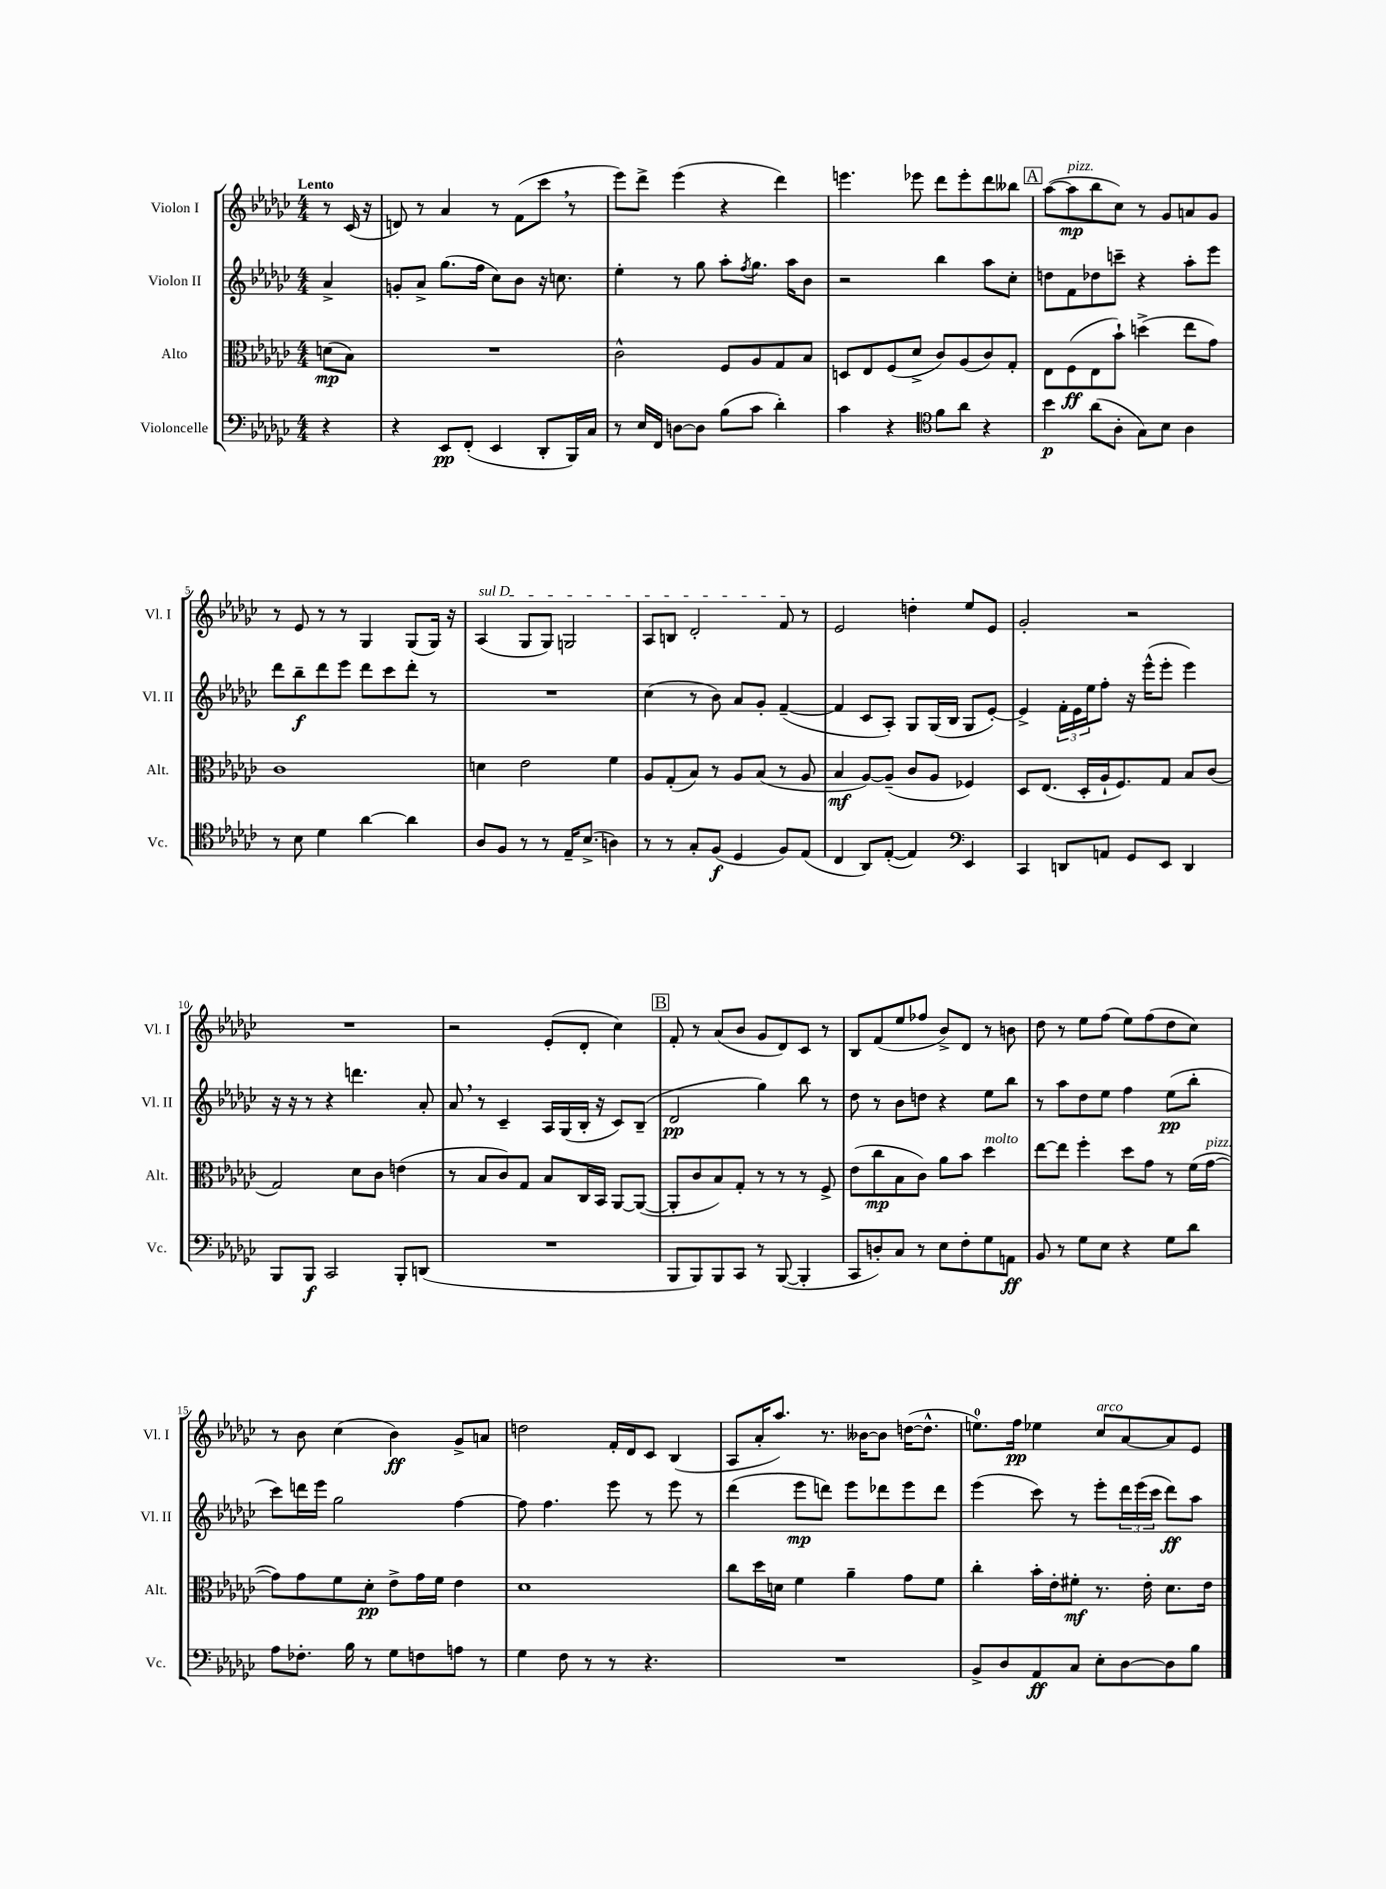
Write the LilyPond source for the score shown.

<<
\new StaffGroup <<
\new Staff = "s0" \with { instrumentName = "Violon I" shortInstrumentName = "Vl. I" } {
    \clef treble \key ges \major \numericTimeSignature \time 4/4 \partial 4 \tempo "Lento"
    r8 ces'16( r16 |
    d'8) r8 aes'4 r8 f'8( ces'''8 \breathe r8 |
    ees'''8) des'''8-> ees'''4( r4 des'''4) |
    e'''4. ees'''8 des'''8 ees'''8-. des'''8 beses''8 |
    \mark \markup { \box "A" } aes''8~( aes''8\mp^\markup { \italic "pizz." } bes''8 ces''8) r8 ges'8 a'8 ges'8 |
    r8 ees'8 r8 r8 ges4 ges8( ges16) r16 |
    \once \override TextSpanner.bound-details.left.text = \markup { \italic "sul D" } aes4\startTextSpan( ges8 ges8) g2 |
    aes8 b8 des'2-. f'8\stopTextSpan r8 |
    ees'2 d''4-. ees''8 ees'8 |
    ges'2-. r2 |
    R1 |
    r2 ees'8-.( des'8-. ces''4) |
    \mark \markup { \box "B" } f'8-. r8 aes'8( bes'8 ges'8 des'8) ces'8 r8 |
    bes8 f'8( ees''8 fes''8 bes'8->) des'8 r8 b'8 |
    des''8 r8 ees''8 f''8( ees''8) f''8( des''8 ces''8) |
    r8 bes'8 ces''4( bes'4\ff) ges'8-> a'8 |
    d''2 f'16-. des'16 ces'8 bes4( |
    aes8 aes'16-. aes''8.) r8. beses'16~ beses'8 d''16~( d''8.-^ |
    e''8.-0) f''16\pp ees''4 ces''8^\markup { \italic "arco" } aes'8~ aes'8 ees'8 \bar "|." |
}
\new Staff = "s1" \with { instrumentName = "Violon II" shortInstrumentName = "Vl. II" } {
    \clef treble \key ges \major \numericTimeSignature \time 4/4 \partial 4
    aes'4-> |
    g'8-. aes'8-> ges''8.( f''16 ces''8) bes'8 r16 c''8. |
    ees''4-. r8 ges''8 aes''8-. \acciaccatura { f''8 } ges''8. aes''16 bes'8 |
    r2 bes''4 aes''8 ces''8-. |
    \mark \markup { \box "A" } d''8 f'8 des''8 c'''8-- r4 aes''8-. ees'''8 |
    des'''8 bes''8--\f des'''8 ees'''8 des'''8 ces'''8 des'''8-. r8 |
    R1 |
    ces''4( r8 bes'8) aes'8 ges'8-. f'4~--( |
    f'4 ces'8 aes8-.) ges8 ges16( bes16 ges8 ees'8~-.) |
    ees'4-> \tuplet 3/2 { f'16-. ees'16 ees''16 } f''8-. r16 ees'''16-^( ees'''8-. ees'''4) |
    r16 r16 r8 r4 d'''4. aes'8-. |
    aes'8 \breathe r8 ces'4-- aes16 ges16( bes16-. r16 ces'8) bes8--( |
    \mark \markup { \box "B" } des'2\pp ges''4) bes''8 r8 |
    des''8 r8 bes'8 d''8 r4 ees''8 bes''8 |
    r8 aes''8 des''8 ees''8 f''4 ees''8\pp( bes''8-. |
    ces'''8) d'''16 ees'''16 ges''2 f''4~ |
    f''8 f''4. ees'''8 r8 ees'''8 r8 |
    des'''4( ees'''8\mp d'''8) ees'''8 des'''8 ees'''8 des'''8 |
    ees'''4( ces'''8) r8 ees'''8-. \tuplet 3/2 { des'''16 ees'''16( ces'''16 } des'''8\ff) aes''8 \bar "|." |
}
\new Staff = "s2" \with { instrumentName = "Alto" shortInstrumentName = "Alt." } {
    \clef alto \key ges \major \numericTimeSignature \time 4/4 \partial 4
    d'8\mp( bes8) |
    R1 |
    ces'2-^ f8 aes8 ges8 bes8 |
    d8 ees8 f8( des'8-> ces'8) aes8( ces'8) ges8-. |
    \mark \markup { \box "A" } ees8 f8\ff( ees8 bes'8-!) d''4->( ees''8 ges'8) |
    ces'1 |
    d'4 ees'2 f'4 |
    aes8 ges8-.( bes8) r8 aes8 bes8( r8 aes8 |
    bes4\mf aes8~) aes8--( ces'8 aes8 fes4) |
    des8 ees8.( des16-. aes16-! f8.) ges8 bes8 ces'8( |
    ges2) des'8 ces'8 e'4( |
    r8 bes8 ces'8) ges8 bes8 ces16 bes,16 aes,8~ aes,8~( |
    \mark \markup { \box "B" } aes,8-. ces'8 bes8) ges8-. r8 r8 r8 f8-> |
    ees'8( ces''8\mp bes8 ces'8) aes'8 bes'8 des''4^\markup { \italic "molto" } |
    ees''8~ ees''8 f''4-. des''8 ges'8 r8 f'16( ges'16~^\markup { \italic "pizz." } |
    ges'8) ges'8 f'8 des'8-.\pp ees'8-> ges'16 f'16 ees'4 |
    des'1 |
    ces''8 des''16 d'16 f'4 aes'4-- ges'8 f'8 |
    ces''4-. bes'16-. ees'16-. fis'8-.\mf r8. ees'16-. des'8. ees'16 \bar "|." |
}
\new Staff = "s3" \with { instrumentName = "Violoncelle" shortInstrumentName = "Vc." } {
    \clef bass \key ges \major \numericTimeSignature \time 4/4 \partial 4
    r4 |
    r4 ees,8\pp f,8-.( ees,4 des,8-. bes,,16) ces16 |
    r8 ees16 f,16 d8~ d8 bes8( ces'8 des'4-.) |
    ces'4 r4 \clef tenor f'8 aes'8 r4 |
    \mark \markup { \box "A" } bes'4\p aes'8( aes8-. ges8) bes8 aes4 |
    r8 bes8 des'4 aes'4~ aes'4 |
    aes8 f8 r8 r8 ees16-- bes8.->( a4) |
    r8 r8 ges8-. f8\f( des4 f8) ees8( |
    ces4 aes,8) ees8~-.( ees4) \clef bass ees,4 |
    ces,4 d,8 a,8 ges,8 ees,8 d,4 |
    bes,,8 bes,,8\f ces,2 bes,,8-. d,8( |
    R1 |
    \mark \markup { \box "B" } bes,,8 bes,,8) bes,,8 ces,8 r8 bes,,8~( bes,,4-. |
    ces,8 d8-.) ces8 r8 ees8 f8-. ges8 a,8\ff |
    bes,8 r8 ges8 ees8 r4 ges8 des'8 |
    aes8 fes8.-. bes16 r8 ges8 f8 a8 r8 |
    ges4 f8 r8 r8 r4. |
    R1 |
    bes,8-> des8 aes,8\ff ces8 ees8-. des8~ des8 bes8 \bar "|." |
}
>>
>>
